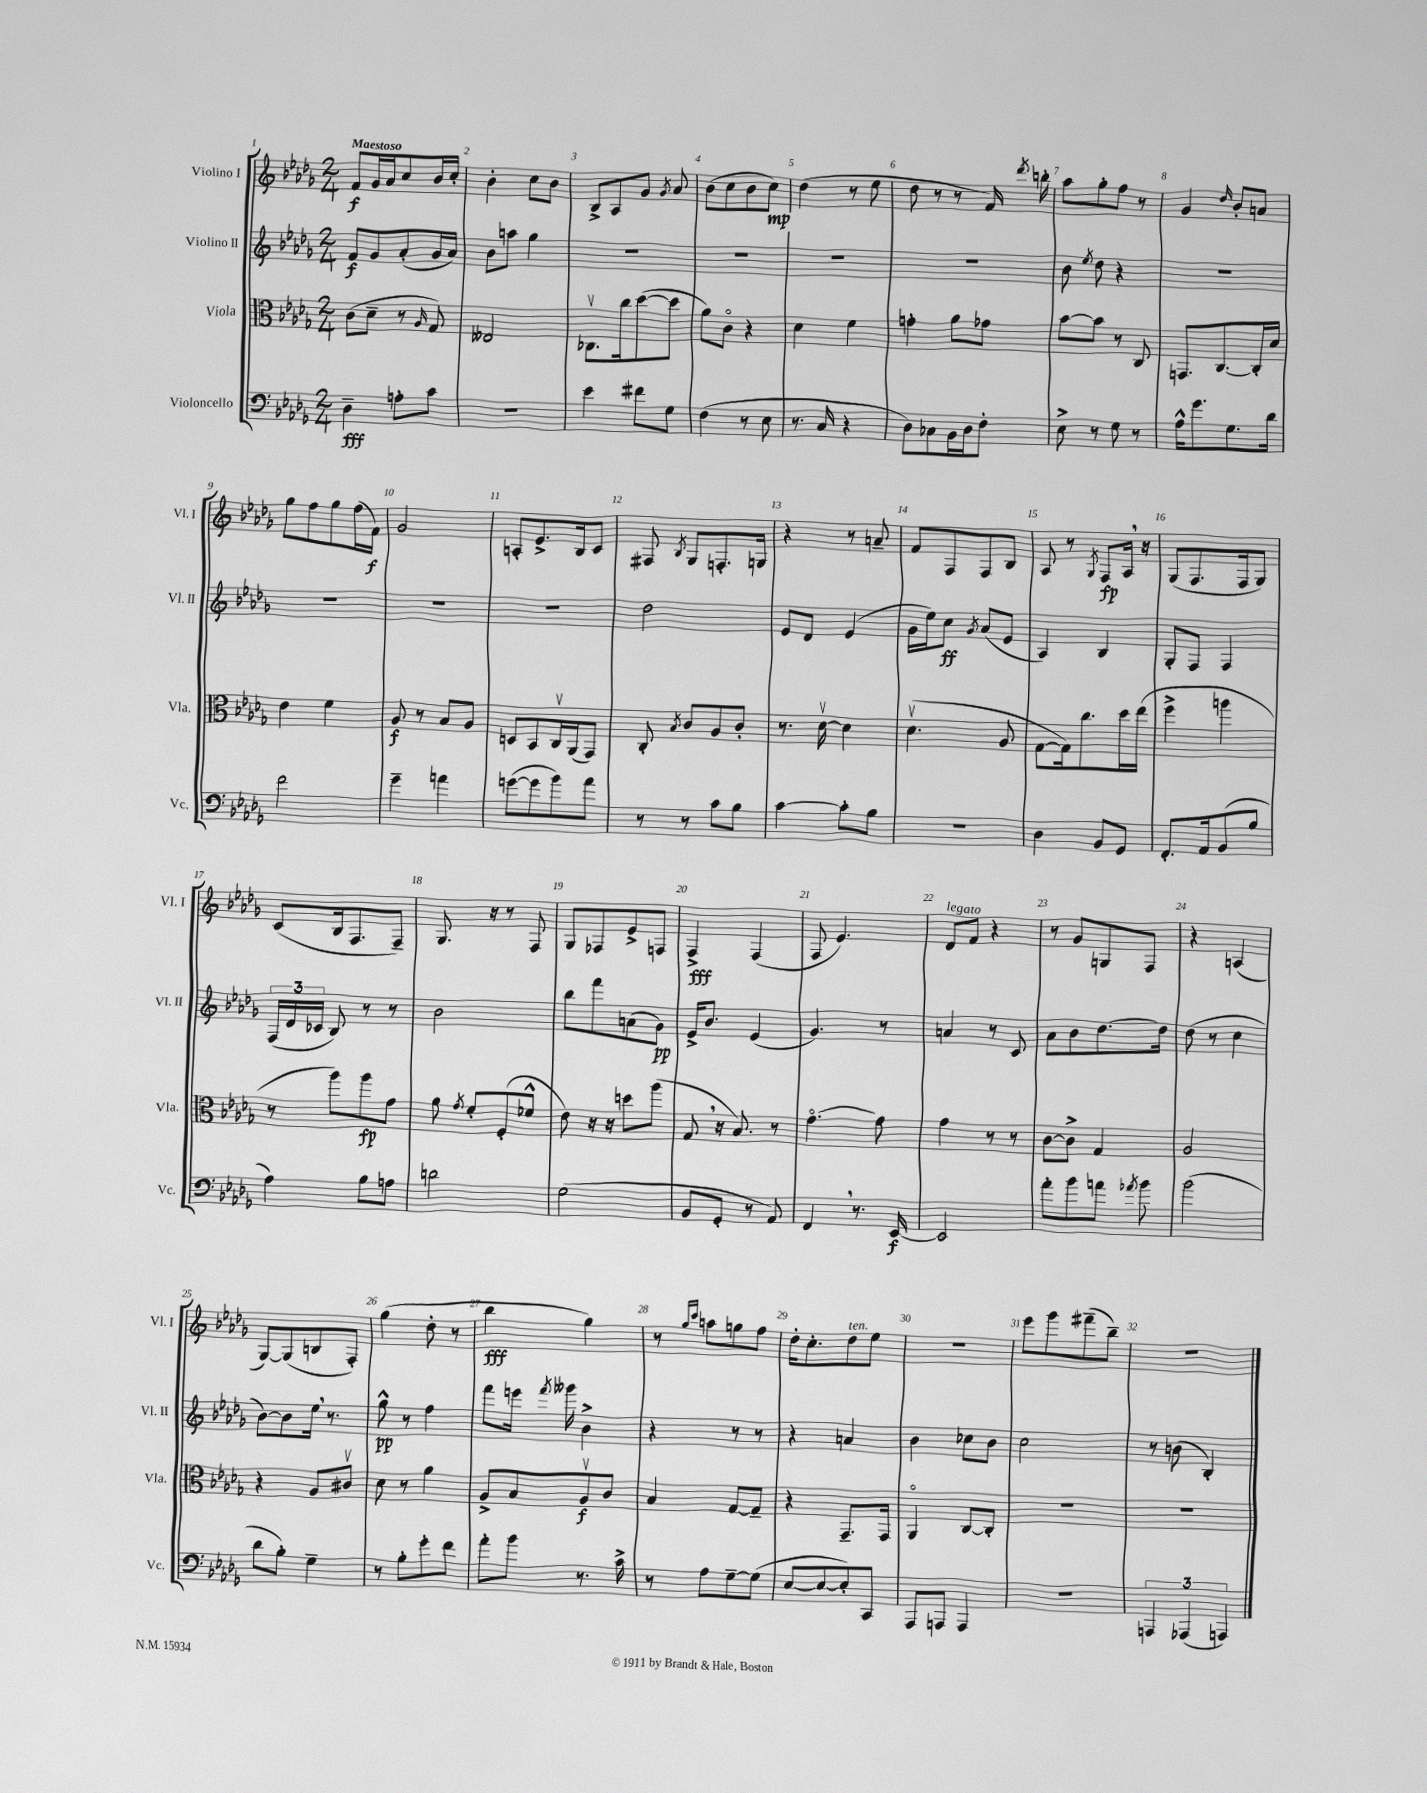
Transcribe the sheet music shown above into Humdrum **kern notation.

**kern	**kern	**kern	**kern
*staff4	*staff3	*staff2	*staff1
*clefF4	*clefC3	*clefG2	*clefG2
*k[b-e-a-d-g-]	*k[b-e-a-d-g-]	*k[b-e-a-d-g-]	*k[b-e-a-d-g-]
*M2/4	*M2/4	*M2/4	*M2/4
4D-~	(8c	8f	8f
.	8d-~	8g-	16g-
.	.	.	16a-
8A'	8r	(8a-'	8cc
.	16qqA-	.	.
8c	8G-)	16g-	16b-
.	.	16a-)	16cc'
=	=	=	=
2r	2E--	8b-	4b-'
.	.	8aa	.
.	.	4gg-	8cc
.	.	.	8b-
=	=	=	=
4e-	8.C-v	2r	8B-^
.	.	.	8A-
.	16cc	.	.
8f#	([8dd-	.	8g-
.	.	.	8qg-
8G-	8dd-]	.	8a-
=	=	=	=
(4F	8a-)	2r	(8b-
.	8co	.	8cc
8r	4r	.	8b-
8E-	.	.	8cc)
=	=	=	=
8.r	4d-	2r	(4dd-
16C	.	.	.
4r	4f	.	8r
.	.	.	8ee-
=	=	=	=
8D-)	4g'	2r	8dd-
8C-	.	.	8r
16BB-	8a-	.	8r
16D-	.	.	.
8F'	8g-	.	16f)
.	.	.	8qddd-
.	.	.	16bb'
=	=	=	=
8E-^	[8b-	8b-	8aa-
.	.	8qee-	.
8r	8b-]	8dd-	8gg-'
8G-	8r	4r	8ff
8r	8C	.	8r
=	=	=	=
16A-^^	8.GG	2r	4g-
8.g-	.	.	.
.	[8.C	.	.
.	.	.	16qqdd-
8.G-	.	.	8b-'
.	16C']	.	8a
16d-	16d-	.	.
=	=	=	=
2f	4e-	2r	8gg-
.	.	.	8ff
.	4f	.	8gg-
.	.	.	(16ff
.	.	.	16f)
=	=	=	=
4g-~	8A-	2r	2g-
.	8r	.	.
4a	8B-	.	.
.	8A-	.	.
=	=	=	=
([8g	8D	2r	8A'
8g]	8BB-	.	8.e-^
8b-)	16Cv	.	.
.	(16AA-	.	16B-
8a-	8GG-)	.	8c
=	=	=	=
8r	8C'	2dd-	8F#
.	8qB-	.	8qB-
8r	8c	.	8G-
8c	8A-	.	8.F'
8B-	8c'	.	.
.	.	.	16G
=	=	=	=
[4c	8.r	8e-	4r
.	.	8d-	.
.	[16d-v	.	.
8c']	4d-]	(4e-	8r
8B-	.	.	8a~
=	=	=	=
2r	(4.d-v	16g-	8f
.	.	16ee-)	.
.	.	8cc	8F
.	.	8qg-	.
.	.	(8a-	8F
.	8A-	8e-	8B-
=	=	=	=
4D-	[8G-	4A-)	8A-
.	16G-])	.	8r
.	8.cc	.	.
.	.	.	8qG-
8BB-	.	4B-	8F
8GG-	16dd-	.	16A-
.	(16ee-	.	16r
=	=	=	=
8.FF'	4ff^	8G-'	(8G-
.	.	8F	8.F
16AA-	.	.	.
(8BB-	4aa	4F	.
.	.	.	16F
8B-	.	.	8G-)
=	=	=	=
4A-)	8r	(24F	(8c
.	.	24d-	.
.	.	24c-	.
.	8aa-)	8B-)	16B-
.	.	.	8.F
8B-	8aa-	8r	.
8A	8g-	8r	8F~)
=	=	=	=
2d	8a-	2b-	8.G-
.	8qg-	.	.
.	8f'	.	.
.	.	.	16r
.	(8F'	.	8r
.	8f-^^	.	8F
=	=	=	=
(2G-	8e-)	8bb-	8G-
.	16r	8fff	8F-
.	16r	.	.
.	8dd	(8a	8e-^
.	(8aa-	8g-)	8F
=	=	=	=
8BB-	8G-	16e-^	4F^
.	.	8.b-	.
8GG-'	16r	.	.
.	8.B-)	.	.
8r	.	(4e-	(4F
8AA-)	8r	.	.
=	=	=	=
4FF	[4.g-o	4.g-)	8F
.	.	.	4.e-)
8.r	.	.	.
.	8g-]	8r	.
[16EE-	.	.	.
=	=	=	=
2EE-]	4g-	4a	8d-
.	.	.	8f
.	8r	8r	4r
.	8r	8c	.
=	=	=	=
8a-'	[8c	8a-	8r
8b-	8c^]	8b-	8g-
8a	4G-	[8.dd-	8G
8qa-	.	.	.
8b-	.	.	8F
.	.	16dd-]	.
=	=	=	=
(2b-	2A-	(8dd-	4r
.	.	8r	.
.	.	4cc	(4A
=	=	=	=
8d-	4r	[8b-)	[8G-)
8B-')	.	8b-]	(8G-]
4G-~	8A-	16ee-	8B
.	.	8.r	.
.	8c#v	.	8F')
=	=	=	=
8r	8d-	8gg-^^	(4gg-
8B-'	8r	8r	.
8g-'	4a-	4ff	8dd-'
8f	.	.	8r
=	=	=	=
8a-'	8A-^	8fff	4bb-
8b-	8B-	16eee	.
.	.	8qfff	.
.	.	16ggg--	.
8.r	8A-v	4b-^	4gg-)
.	8c	.	.
16c^	.	.	.
=	=	=	=
8r	4B-	4r	8r
.	.	.	16qqgg-
.	.	.	16qqccc
8A-	.	.	8aa
[8G-~	[8G-	8r	8gg
(8G-]	8G-~]	8r	8ff
=	=	=	=
[8E-	4r	4r	16dd-'
.	.	.	8.cc'
8E-_	.	.	.
8E-'])	8.GG-~	4a	8dd-
8CC	.	.	8ee-
.	16GG-	.	.
=	=	=	=
8AAA-	4AA-o	4b-	2r
8AAA	.	.	.
4AAA	[8C	8cc-	.
.	8C']	8b-	.
=	=	=	=
2r	2r	2cc	8eee-
.	.	.	8ggg-
.	.	.	(8fff#~
.	.	.	8bb-~)
=	=	=	=
6AAA	2r	8r	2r
.	.	(8b	.
(6AAA-	.	.	.
.	.	4B-')	.
6AAA)	.	.	.
==	==	==	==
*-	*-	*-	*-
